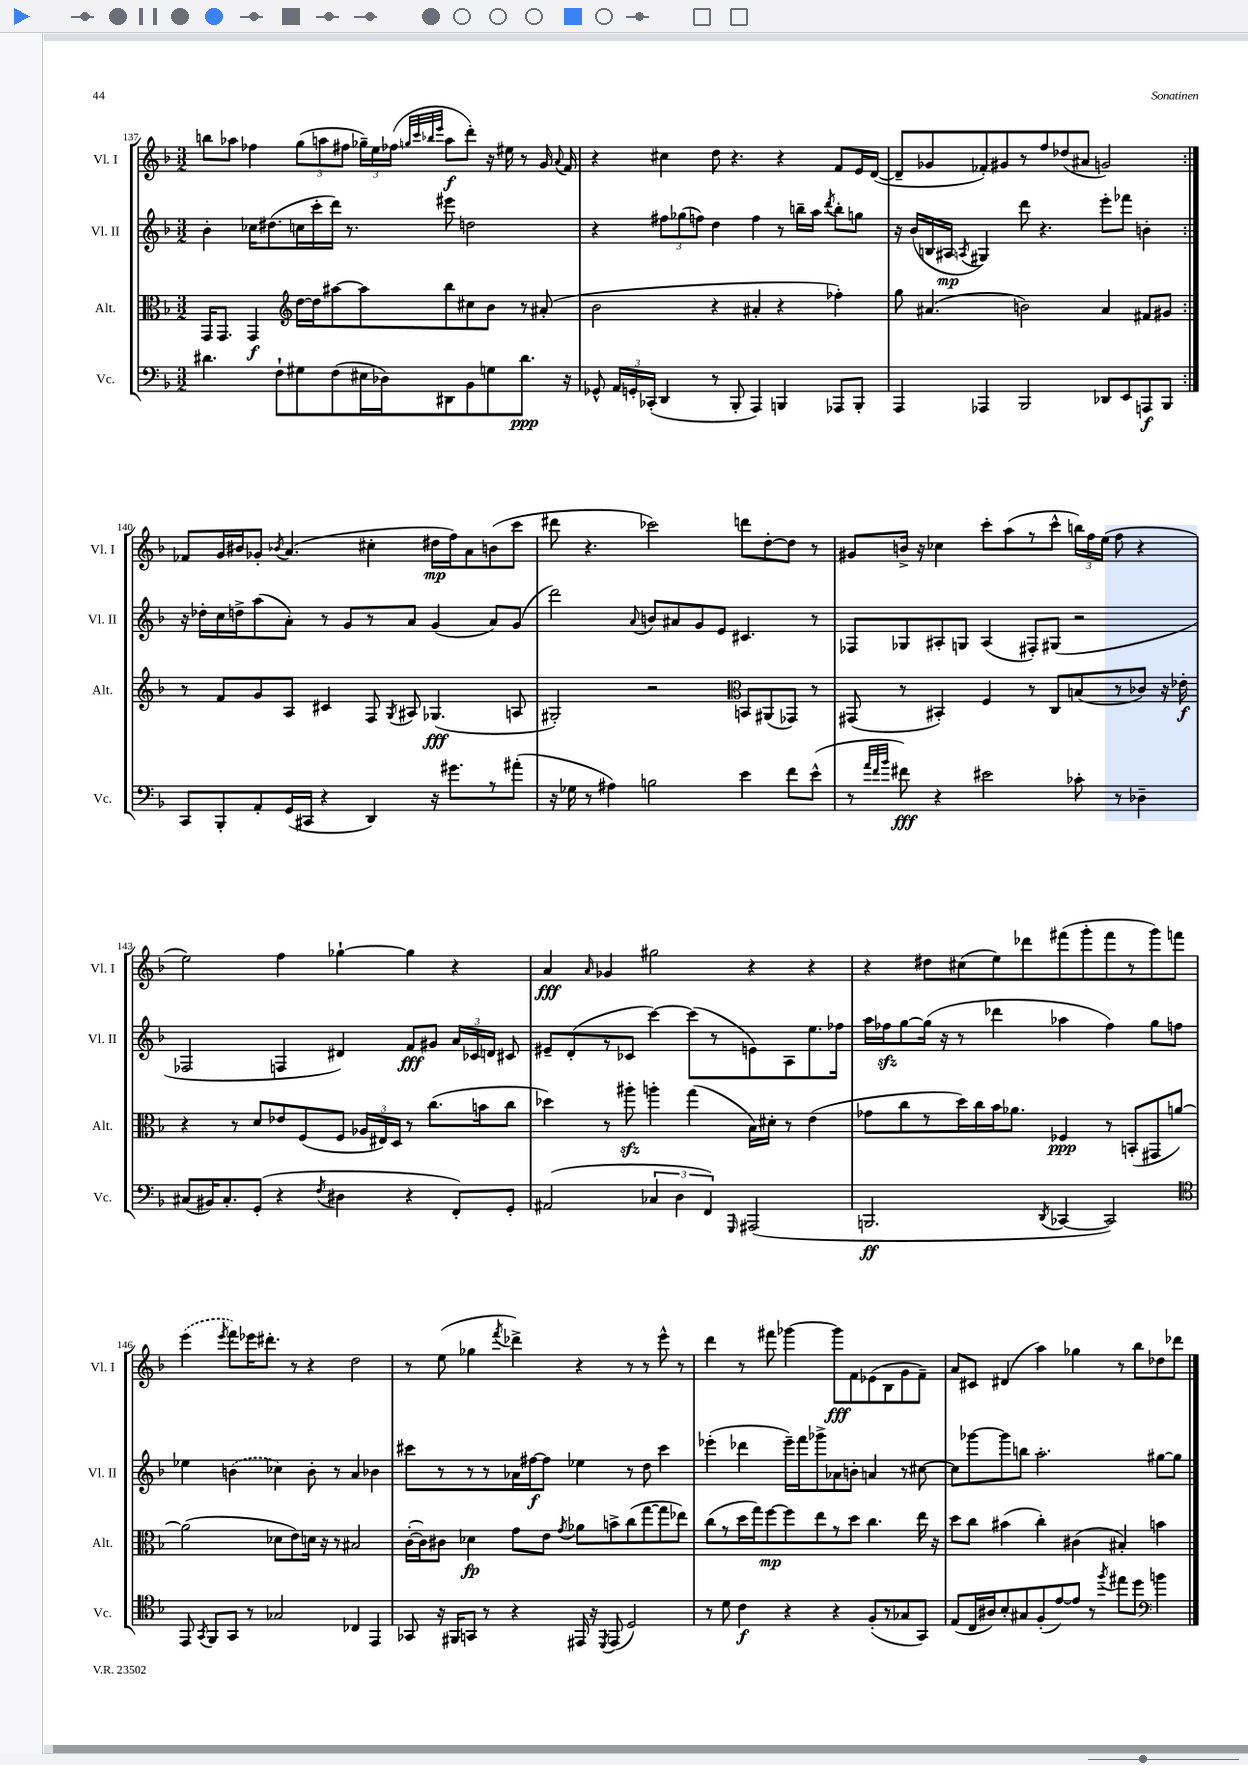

**kern	**kern	**kern	**kern
*staff4	*staff3	*staff2	*staff1
*clefF4	*clefC3	*clefG2	*clefG2
*k[b-]	*k[b-]	*k[b-]	*k[b-]
*M3/2	*M3/2	*M3/2	*M3/2
4.d#\	16GG/LK	4b-'\	8bb\L
.	8.GG/J	.	.
.	.	.	8aa-\J
.	4GG/	16cc-\LK	4ff-\
.	.	(8.dd#\	.
8F`\L	.	.	.
*	*clefG2	*	*
8G#\	[16dd\LL	16cc\L	(12gg\L
.	16dd\]J	16ccc'\	.
.	.	.	12aa\
(8F\	[8aa#\	16ddd\JJ)	.
.	.	.	12ff#\J
.	.	8.r	.
16E#\L	8aa#\]	.	24gg-~\LL)
.	.	.	24ee\
16D-\J)	.	.	.
.	.	.	(24ff-\JJ
.	.	.	32qqgg/LLL
.	.	.	32qqccc/
.	.	.	32qqbb-/
.	.	.	32qqeee/JJJ
8DD#\	8bb-\	8eee#\	8aa\L
8BB-\	8cc#\	2dd\	8ddd'\J)
8G\	8b-\J	.	16r
.	.	.	16ee#\
8.d#\J	8r	.	8r
.	(8a#'/	.	16g/
.	.	.	8qqa/
16r	.	.	16f/
=	=	=	=
8GG-^^/	2b-\	4r	4r
24AA/LL	.	.	.
24GG'/	.	.	.
(24CC-'/JJ	.	.	.
4DD/	.	12ff#\L	4cc#\
.	.	(12gg-\	.
.	.	12ff\J)	.
8r	4r	4dd\	8dd\
8BBB-'/	.	.	4.r
4AAA/)	4a#'/	4ff\	.
4BBB/	4r	8r	4r
.	.	16bb~\LL	.
.	.	16aa\JJ	.
.	.	8qddd/	.
8AAA-/L	4ff-'\)	8bb'\L	8f/L
8BBB'/J	.	8gg\J	16e/L
.	.	.	([16d/JJ
=	=	=	=
4AAA/	8gg\	16r	8d~/]L
.	.	(16b-/LL	.
.	(4.a#/	16B/	8g-/
.	.	16A#/JJ	.
.	.	8qA/	.
4AAA-/	.	4G#/)	8f-'/)
.	.	.	8g#/
2BBB-/	2b\)	8ddd\	8r
.	.	4.r	8ff/
.	.	.	(8dd-/
.	.	.	8a#/J
8DD-/L	4a#/	8eee'\L	2g/)
8EE/	.	8fff-\J	.
8AAA/	8f#/L	4b'\	.
8BBB-/J	8g#/J	.	.
=:|!	=:|!	=:|!	=:|!
8CC/L	8r	16r	8f-/L
.	.	16dd-'\LL	.
8BBB-'/	8f/L	16cc\	16g/L
.	.	16dd^\J	16b#/J
8AA'/	8g/	(8aa\	8g-'/J
.	.	.	8qb-/
(16GG/L	8A/J	8a'\J)	(4.a/
16CC#/JJ	.	.	.
4r	4c#/	8r	.
.	.	8g/L	.
4DD/)	8F/	8r	4cc#'\
.	8qG/	.	.
.	8A#/	8a/J	.
16r	(4.G-/	(4g/	16dd#\LL
8.g#\L	.	.	16ff\J)
.	.	.	8a\
8r	.	8a/L)	(8b\
(8a#'\J	8A/	(8g/J	8ccc\J
=	=	=	=
16r	2G#'/)	2ddd\)	8ddd#\
16G-\	.	.	.
8r	.	.	4.r
4A#\)	.	.	.
.	.	8qqa/	.
2B\	2r	8b/L	2ccc-\)
.	.	8a#/	.
.	.	8g/	.
.	.	8e/J	.
*	*clefC3	*	*
4e\	8BB/L	4.c#/	8ddd\L
.	(8AA#/	.	[8dd'\
8f\L	8GG-/J)	.	8dd\]J
(8e^^\J	8r	8r	8r
=	=	=	=
8r	(8GG#/	8F-/L	8g#/L
32qqa/LLL	.	.	.
32qqf/	.	.	.
32qqb-/JJJ	.	.	.
8f#\)	8r	8G-/	16b^/Jk
.	.	.	16r
4r	4BB#'/)	8A#'/	4cc-\
.	.	8G/J	.
2e#\	4F/	(4A#/	8ccc'\L
.	.	.	(8aa\
.	8r	8F#'/L)	8r
.	8C/L	(8G#/J	8ccc^^\J
8c-'\	(8B/	2r	24bb\LL)
.	.	.	24ff\
.	.	.	(24ee\JJ
8r	8r	.	8ff\
4D-~\	8c-/J)	.	4r
.	16r	.	.
.	16e-'\	.	.
=	=	=	=
(8C#/L	4r	2F-/	2ee\)
16BB#/K)	.	.	.
8.C#'/	.	.	.
.	8r	.	.
(8GG'/J	8d/L	.	.
4r	8e-/	4F/	4ff\
.	(8F/	.	.
8qF/	.	.	.
4D#\	8F/J	4d#/)	[4gg-`\
.	24A-/LL	.	.
.	24E#/)	.	.
.	24D/JJ	.	.
4r	8r	8f/L	4gg-\]
.	(8.cc\L	8g#/J	.
8FF'/L)	.	24a/LL	4r
.	.	24c-/	.
.	16b\k	.	.
.	.	24d/JJ	.
8GG'/J	8cc\J	8c#/	.
=	=	=	=
(2AA#/	4dd-\)	8e#~/L	4a/
.	.	(8d'/	.
.	.	.	16qqa/
.	8r	8r	4g-/
.	8aa#'\	8c-/J	.
6C-/	4aa'\	[4ccc\)	2gg#\
6D\	.	.	.
.	(4gg\	(8ccc\]L	.
6FF/)	.	.	.
.	.	8r	.
16qqGGG/	.	.	.
(2AAA#/	16B-\LL)	8e\)	4r
.	16d#'\JJ	.	.
.	8r	8A\	.
.	(4e\	8.ee\	4r
.	.	16ff-\Jk	.
=	=	=	=
2.BBB/	8g-\L	16aa\LL	4r
.	.	16ff-\J	.
.	8cc\	[8gg\	.
.	8r	(16gg\]Jk	8dd#\L
.	.	16r	.
.	16dd\L)	8r	(8cc#\
.	16cc\	.	.
.	16b-\J	4ddd-\	8ee\)
.	8.a-\J	.	.
.	.	.	8ddd-\
8qDD/	.	.	.
[4CC-/	4F-/	4aa-\	(8fff#\
.	.	.	8ggg'\
2CC-/])	8r	4ff-\)	8fff#\
.	(8BB'/L	.	8r
.	8GG#/	8gg\L	8ggg\)
.	[8a/J)	8ff\J	8fff\J
=	=	=	=
*clefC4	*	*	*
8EE/	(2a\]	4ee-\	(4eee\
8qGG/	.	.	.
8FF/L	.	.	.
.	.	.	8qeee/
8GG/J	.	(4b\	8fff\L)
8r	.	.	16eee-\K
.	.	.	8.ddd#'\J
2G-/	8d-\L	4cc-\)	.
.	8e\)	.	8r
.	16d\Jk	8b'\	4r
.	16r	.	.
.	8r	8r	.
4C-/	2B#/	4a/	2dd\
4EE/	.	4b-\	.
=	=	=	=
8GG-/	([16c'\LL	8ccc#\L	8r
.	16c\]J)	.	.
16r	8c#\J	8r	(8ee\
16FF#/LK	.	.	.
8GG/J	4d-\	8r	4gg-\
8r	.	8r	.
.	.	.	8qfff/
4r	8g\L	16a-\L	4ddd-^\)
.	.	[16ff#\J	.
.	8e\J	8ff#\]J	.
.	8qg/	.	.
16EE#/	8a-\L	4ee-\	4r
16r	.	.	.
8qDD/	.	.	.
(8EE#/	8b^\	.	.
2D/)	(8cc\	8r	8r
.	[8gg\	8dd\	8r
.	8gg\]	4ccc#\	8eee^^\
.	8ee-\J)	.	8r
=	=	=	=
8r	(8cc\L	(4eee-'\	4ddd\
8d\	8r	.	.
4c\	16dd\L	4ddd-\	8r
.	16gg\J)	.	.
.	[8ff\	.	8fff#\
4r	8ff\]	16eee-~\LL)	[4ggg-\
.	.	16fff\J	.
.	8ee\	8ggg-^\	.
4r	8r	8a-\	8ggg-\]L
.	8dd\J	8b'\J	8f\
(8F'/L	4.cc\	4a/	(8e-\
8r	.	.	8B-\
8G-/	.	8r	8g\
8GG/J)	16ee\	[8cc#\	8f~\J)
.	16r	.	.
=	=	=	=
(8E/L	8dd\L	8cc#\]L	8a/L
16C/L	8cc\J	[8ggg-\	8c#/J
16A#/J)	.	.	.
8B-'/	(4b#\	8ggg-\]	(4d#/
8G#/	.	8bb\J	.
(8F'/	4cc'\)	2.aa'\	4aa\)
[8e/)	.	.	.
8e/]J	(4c#\	.	4gg-\
8r	.	.	.
8qff/	.	.	.
8ee#\L	4B#'/)	.	8r
8dd\J	.	.	8bb-\L
*clefF4	*	*	*
4b\	4b\	[8gg#\L	8dd-\
.	.	8gg#\]J	8ddd-\J
==	==	==	==
*-	*-	*-	*-
